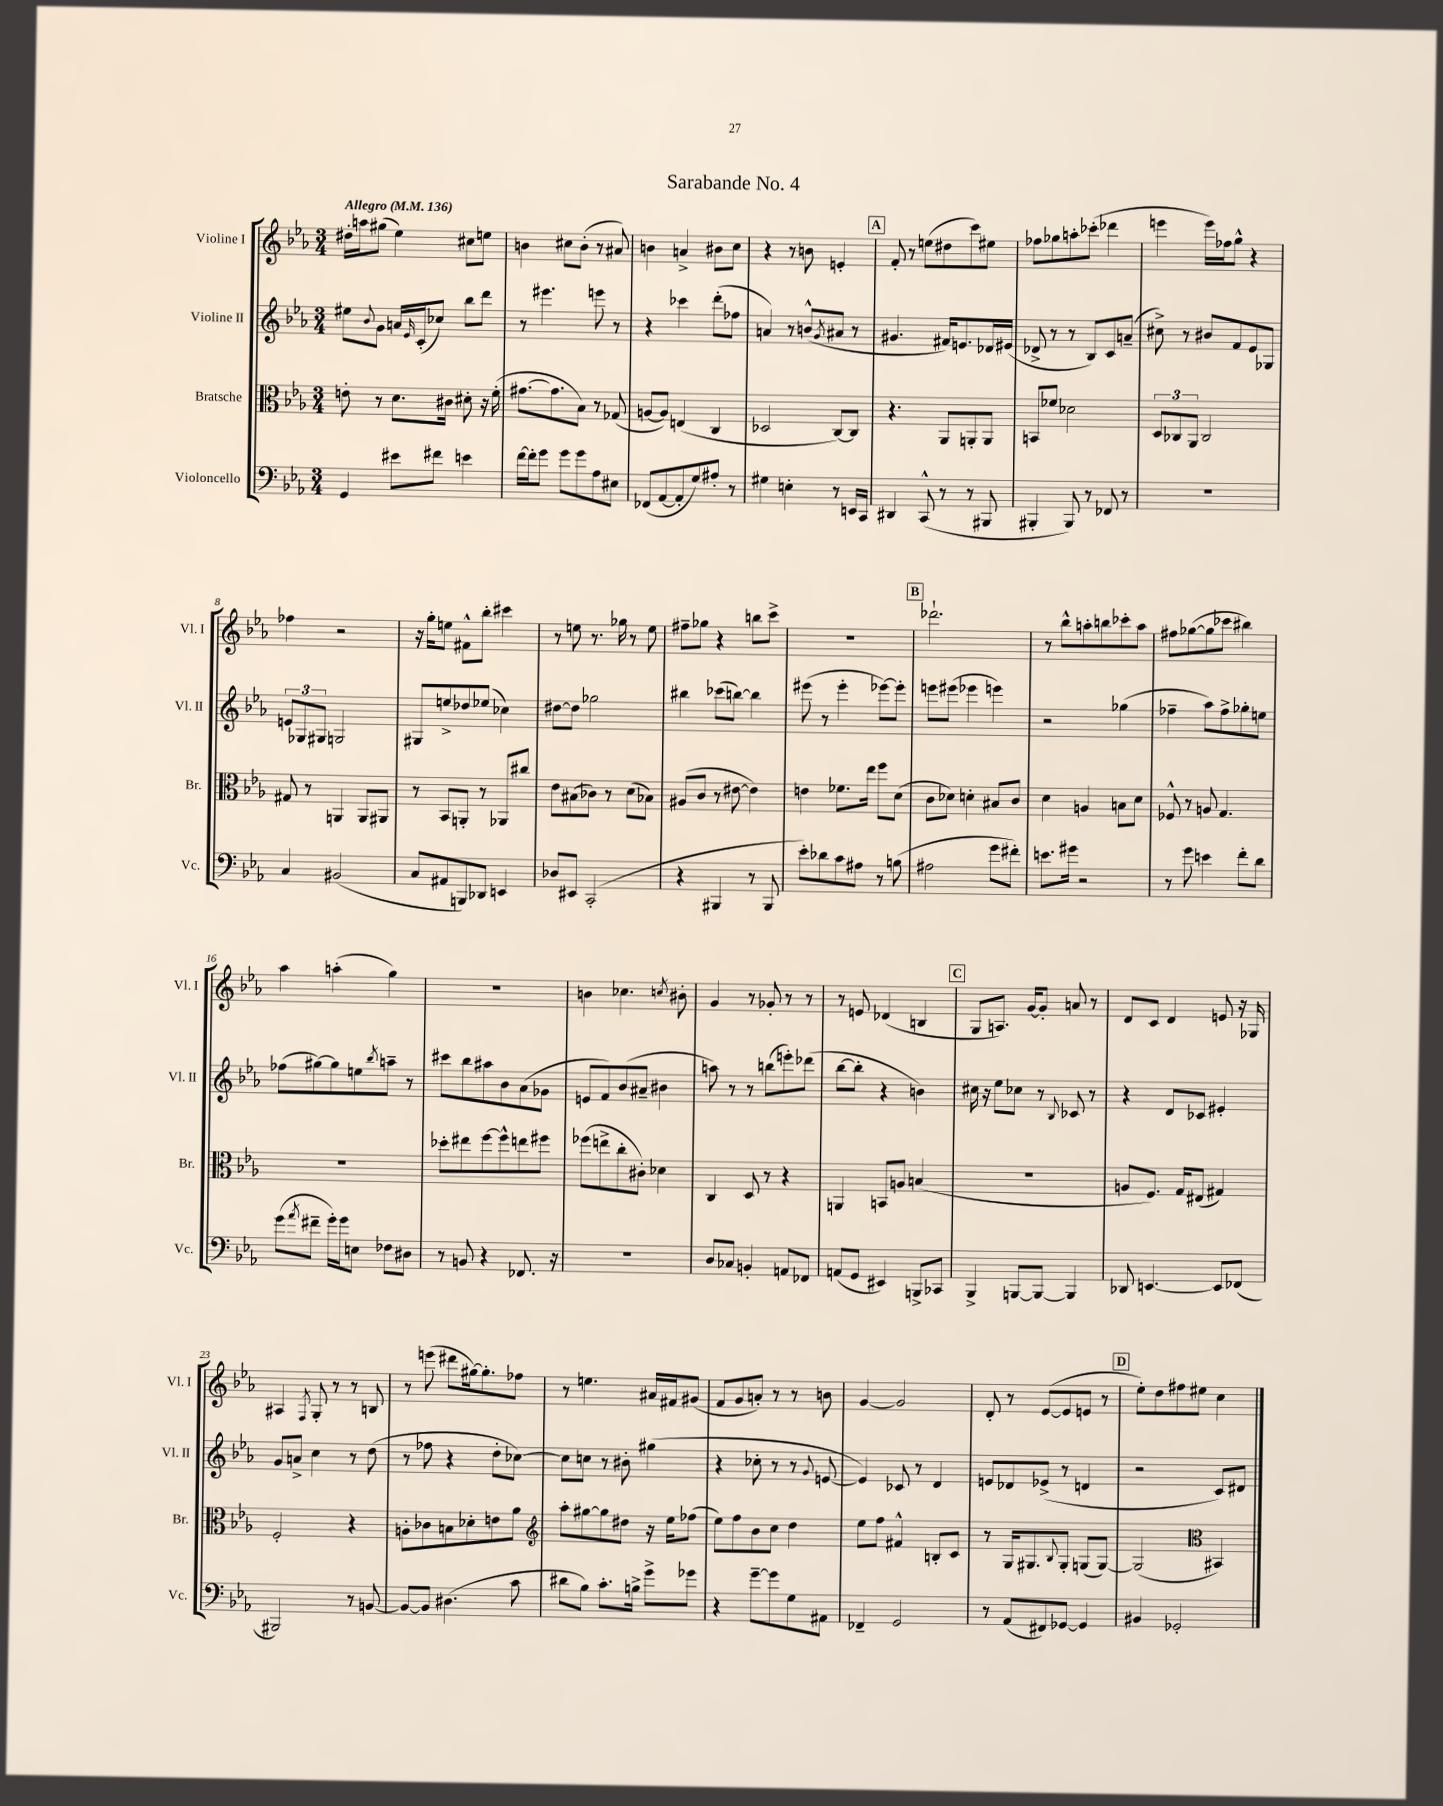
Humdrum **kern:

**kern	**kern	**kern	**kern
*staff4	*staff3	*staff2	*staff1
*clefF4	*clefC3	*clefG2	*clefG2
*k[b-e-a-]	*k[b-e-a-]	*k[b-e-a-]	*k[b-e-a-]
*M3/4	*M3/4	*M3/4	*M3/4
*MM136	*MM136	*MM136	*MM136
4GG	8e'	8ee#	16dd#'
.	.	.	16aa
.	.	8qqb-	.
.	8r	8g	(8gg#
8e#	8.d	16a	4ee-)
.	.	16qqe-	.
.	.	(16c'	.
8f#	.	8cc-)	.
.	16c#	.	.
4e	8d#'	8bb-	8cc#
.	16r	8ddd	8ee
.	(16f'	.	.
=	=	=	=
[16f	[8.g#	8r	4b
16f']	.	.	.
8g	.	4.eee#	.
.	8.g#]	.	.
8g	.	.	8cc#
8g	8B-)	.	(8b'
8A-	8r	8eee	8r
8E#	(8G-	8r	8a#)
=	=	=	=
(8FF-	[8A	4r	4b
[8AA-	8A])	.	.
8AA-']	(4E	4ccc-	4a^
8G)	.	.	.
8A#'	4C	(8ddd'	8b#
8r	.	8ff-	8cc
=	=	=	=
4G#	2D-	4a)	4r
4E'	.	8r	8r
.	.	(8b^^	8b
.	.	8qg	.
8r	[8C)	8a#	4e'
16EE	8C]	8r	.
16CC	.	.	.
=	=	=	=
4DD#	4.r	4.g#	8f'
.	.	.	8r
(8CC^^	.	.	(8ee
8r	8AA-	16f#)	8dd#
.	.	8.e	.
8r	8AA'	.	8ccc)
8BBB#	8AA	16d-	8ee#
.	.	(16e#	.
=	=	=	=
4BBB#'	8BB	8d-^	8ff-
.	8f-	8r	8gg-
8BBB#)	2d-	8r	8aa'
8r	.	8B-)	(8ccc-'
8FF-	.	8c	4ddd-
8r	.	(8a~	.
=	=	=	=
2.r	12D	8cc#^)	4eee
.	12C-	.	.
.	.	8r	.
.	12AA-	.	.
.	2C-	8b#	16eee)
.	.	.	16ff-
.	.	8f	8gg^^
.	.	8e-	4r
.	.	8G-	.
=	=	=	=
4C	8G#	12e	4ff-
.	.	12G-	.
.	8r	.	.
.	.	12G#	.
(2BB#	4AA	2G	2r
.	8AA	.	.
.	8AA#	.	.
=	=	=	=
8C	8r	8G#	16r
.	.	.	16gg'
8AA#	8BB-	8ee^	8ee
8BBB)	8AA'	8dd-	8f#^^
8DD-	8r	(8ee-	8bb-'
4EE	8AA-	4cc-)	4ccc#
.	8cc#	.	.
=	=	=	=
8D-	8e-	[8dd#	8r
8EE#	(8B#	8dd#]	8ee
(2CC'	8c-)	2gg-	8.r
.	8r	.	.
.	.	.	16gg-
.	(8d	.	8r
.	8B-)	.	8ee
=	=	=	=
4r	(8A#	4bb#	8ff#~
.	8c	.	8gg-
4BBB#	8r	(8ccc-	4r
.	[8e#	[8bb)	.
8r	4e#])	4bb]	8bb
8BBB#	.	.	8ccc^
=	=	=	=
8e-')	4e	(8eee#	2.r
8d-	.	8r	.
8c	8.f-	4eee#'	.
8A#	.	.	.
.	16ee-	.	.
8r	8ff	[8eee-)	.
(8B	(8d	8eee-']	.
=	=	=	=
2A#	8c	8eee	2.ddd-`
.	8d-)	(8eee#	.
.	4d'	4eee-	.
8g	8B#	4eee)	.
8f#')	8c	.	.
=	=	=	=
8.e	4d	2r	8r
.	.	.	8bb-^^
16g#	.	.	.
2r	4A	.	8aa'
.	.	.	8bb
.	8B	(4gg-	8ccc-'
.	8d	.	8aa
=	=	=	=
8r	8F-^^	4ff-~	8ff#
8g	8r	.	([8gg-
4e	8A	8aa-)	8gg-]
.	4.G	8ff-^	8ccc-
8f'	.	8gg-'	4bb#)
8d	.	8ee	.
=	=	=	=
(8g	2.r	(8ff-	4aa-
8qa-	.	.	.
8f#~	.	[8gg#)	.
16g')	.	8gg#]	(4aa'
16g	.	.	.
8E	.	8ee	.
.	.	8qbb-	.
8F-	.	8aa~	4gg)
8D#	.	8r	.
=	=	=	=
8r	8dd-'	8ccc#	2.r
8BB	8ee#	8bb-	.
4r	[8ff	8aa#	.
.	8ff^^]	8b-	.
8.FF-	8ee	(8a-	.
.	8ff#	8g-	.
16r	.	.	.
=	=	=	=
2.r	(8ff-	8e	4b
.	8ee^	8f)	.
.	8cc'	(8b-	4.cc-
.	8c#')	8a#~	.
.	4d-	4b#	.
.	.	.	8qcc
.	.	.	8b#'
=	=	=	=
8D	4C	8aa)	4g
8C-	.	8r	.
4BB'	8D	8r	8r
.	8r	(8bb	8g-'
8AA	4r	8eee')	8r
8FF-	.	(8ddd-	8r
=	=	=	=
(8AA	4AA	[8bb-	8r
8GG	.	8bb-']	8e
4EE#)	8BB	4r	(4d-
.	8A	.	.
8BBB^	(4B	4b)	4B
8CC-	.	.	.
=	=	=	=
4BBB-^	2.r	16cc#	8G
.	.	16r	.
.	.	8ee-	8.A)
[8BBB	.	8cc-	.
.	.	.	[16g
8BBB_	.	8r	8g']
.	.	8qqB-	.
4BBB]	.	8c-	8a
.	.	8r	8r
=	=	=	=
8DD-	8A	4r	8d
[4.EE	8.F)	.	8c
.	.	8d	4d
.	16G	.	.
.	(8E#	8c-	.
8EE]	4G#)	4e#'	8e
(8FF-	.	.	16r
.	.	.	16G-
=	=	=	=
2BBB#)	2F'	8g	4A#
.	.	8a^	.
.	.	.	8qF
.	.	4cc	8G'
.	.	.	8r
8r	4r	8r	8r
[8BB	.	(8dd	8B
=	=	=	=
8BB_	8A'	8r	8r
8BB]	8c-	8ff-	(8eee
(4.D#	8B	4r	8ddd#
.	8d-'	.	[16gg#)
.	.	.	8.gg#']
.	8e	8dd'	.
8c	8a-	[8cc-)	8ff-
=	=	=	=
*	*clefG2	*	*
8d#	8aa-'	8cc-]	8r
8B-)	[8gg#	8cc	4.ee
8.c'	8gg#]	8r	.
.	8dd#	8b#'	.
16B^	.	.	.
8g^	16r	(4gg#	16a#
.	16ee-	.	16f#
8g-	(8ff-	.	(8g#
=	=	=	=
4r	8ee-)	4r	8f
.	8ff	.	8g
[8g~	8b-	8cc-'	8a')
8g]	8cc	8r	8r
8G	4dd	8r	8r
.	.	8qqg	.
8AA#	.	[8e	8b
=	=	=	=
4FF-~	8ee-	4e])	[4g
.	8ff	.	.
2GG	4f#^^	8c-	2g]
.	.	8r	.
.	8B'	4d	.
.	8c	.	.
=	=	=	=
8r	8r	8e	8d'
(8AA-	16G	8d-	8r
.	8.G#	.	.
8FF#)	.	(8e-^	([8e-
.	8qqB-	.	.
[8GG-	8G#'	8r	8e-]
4GG-]	(8G	4d	8e
.	[8G)	.	8r
=	=	=	=
4BB#	(2G]	2r	8ee-')
.	.	.	8dd
2GG-'	.	.	8ff#
.	.	.	8ee#
*	*clefC3	*	*
.	4BB#)	8c)	4cc
.	.	8d#	.
==	==	==	==
*-	*-	*-	*-
